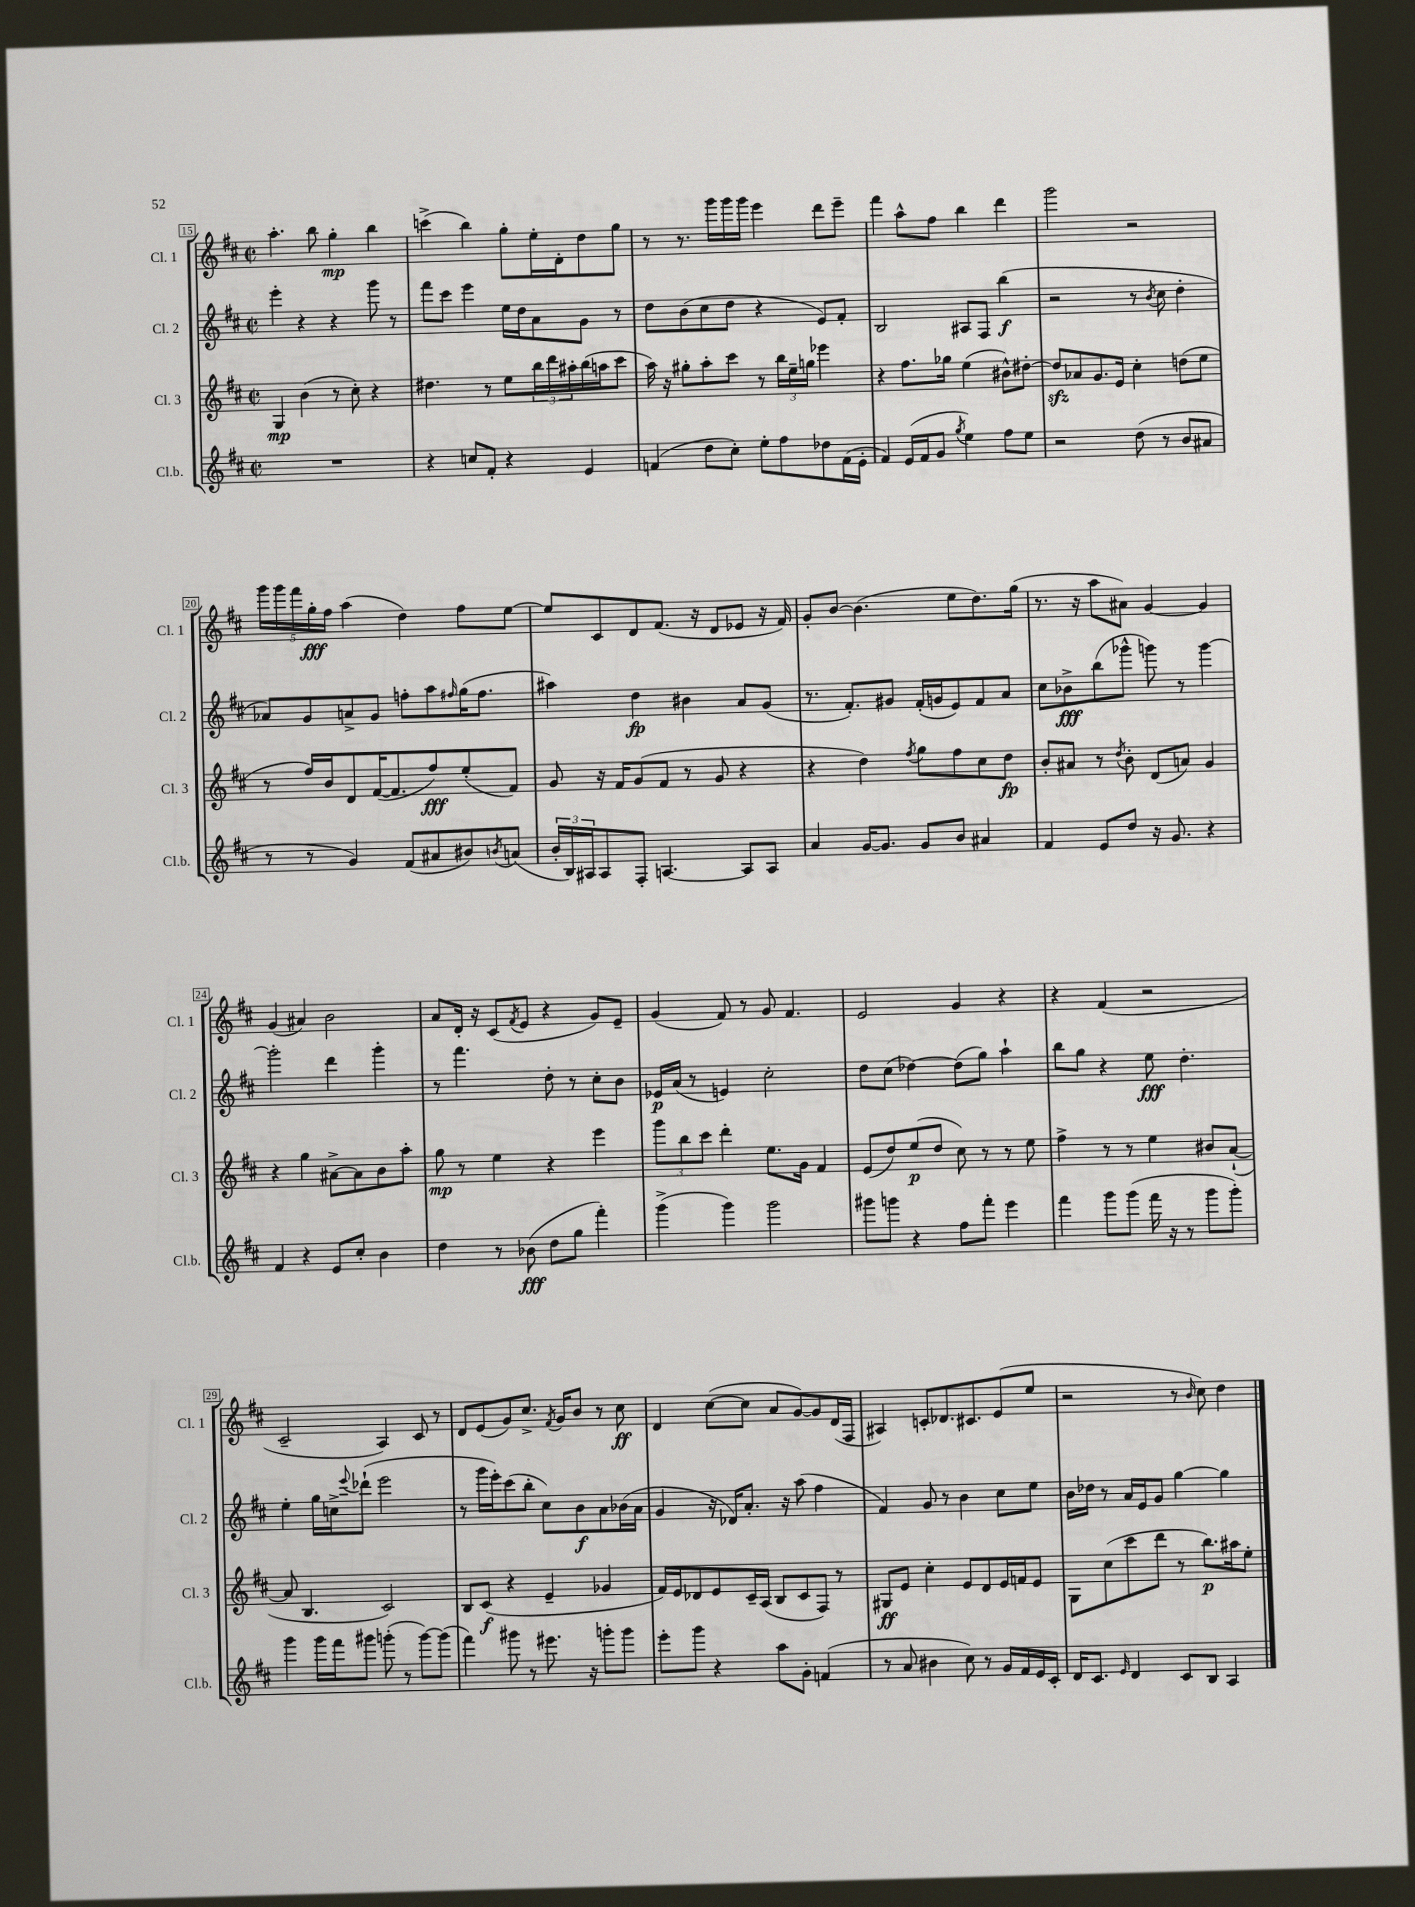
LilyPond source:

<<
\new StaffGroup <<
\new Staff = "s0" \with { instrumentName = "Cl. 1" shortInstrumentName = "Cl. 1" } {
    \clef treble \key d \major \defaultTimeSignature \time 2/2
    a''4.-. b''8 g''4-.\mp b''4 |
    c'''4->( b''4) g''8-. e''16-. d'16-. d''8 g''8 |
    r8 r8. g'''16 g'''16 g'''16 e'''4 d'''8 e'''8-- |
    fis'''4 a''8-^ fis''8 b''4 d'''4 |
    g'''2 r2 |
    \tuplet 5/4 { g'''16 g'''16 fis'''16 g''16-.\fff fis''16 } a''4( d''4) fis''8 e''8~ |
    e''8 cis'8 d'8 fis'8.( r16 d'8 ees'8 r16 fis'16) |
    g'8-. b'8~ b'4.( e''8 d''8.) g''16( |
    r8. r16 a''8 ais'8) g'4~ g'4 |
    g'4( ais'4) b'2 |
    a'8 d'16-. r16 cis'8( \acciaccatura { fis'8 } e'8 r4 g'8) e'8-- |
    g'4( fis'8) r8 g'8 fis'4. |
    e'2 g'4 r4 |
    r4 fis'4( r2 |
    cis'2-- a4) cis'8 r8 |
    d'8 e'8( g'8) cis''8.-> \acciaccatura { fis'8 } g'16 b'8 r8 cis''8\ff |
    d'4 cis''8~( cis''8 a'8 g'8~) g'8 d'16( fis16 |
    ais4) c'8-. des'8. cis'8. e'8( e''8 |
    r2 r8 \grace { b'16 } cis''8) d''4 \bar "|." |
}
\new Staff = "s1" \with { instrumentName = "Cl. 2" shortInstrumentName = "Cl. 2" } {
    \clef treble \key d \major \defaultTimeSignature \time 2/2
    e'''4-. r4 r4 g'''8 r8 |
    fis'''8 cis'''8 e'''4 e''16 d''16 a'8 g'8 r8 |
    d''8 b'8( cis''8 d''8 r4 e'8) fis'8-. |
    b2 ais8 fis8 b''4\f( |
    r2 r8 \acciaccatura { b'8 } cis''8 d''4-. |
    aes'8) g'8 a'8-> g'8 f''8-. a''8 \grace { fis''16 } g''16( fis''8. |
    ais''4) d''4\fp bis'4 a'8 g'8( |
    r8. fis'8.-.) gis'8 fis'16-.( g'16 e'8) fis'8 a'8 |
    cis''8 bes'8->\fff b''8( ges'''8-^ g'''8) r8 g'''4~ |
    g'''2-. d'''4 g'''4-. |
    r8 fis'''4. d''8-. r8 cis''8-. b'8 |
    ees'16\p a'16( r8 e'4) cis''2-. |
    d''8 cis''8( des''4~) des''8( g''8) a''4-! |
    b''8 g''8 r4 e''8\fff d''4.-. |
    e''4-. g''16 c''16-> \appoggiatura { e'''8 } des'''8-!( e'''2 |
    r8 g'''16 e'''16-.) cis'''8( b''8-. cis''8) b'8\f a'8 bes'16( a'16 |
    g'4 r16 des'16) a'8.-. r16 a''8( fis''4 |
    fis'4) g'8 r8 b'4 cis''8 e''8 |
    b'16 des''16 r8 a'16 e'16 g'8 g''4~ g''4 \bar "|." |
}
\new Staff = "s2" \with { instrumentName = "Cl. 3" shortInstrumentName = "Cl. 3" } {
    \clef treble \key d \major \defaultTimeSignature \time 2/2
    g4\mp b'4( r8 cis''8-.) r4 |
    dis''4. r8 e''8 \tuplet 3/2 { b''16 d'''16 ais''16-. } b''16( a''16 cis'''8 |
    a''16) r16 gis''8-. a''8-. cis'''8 r8 \tuplet 3/2 { b''16 e''16-- g''16 } ees'''4 |
    r4 fis''8. ges''16 e''4( bis'8-^) dis''8~-. |
    dis''8\sfz aes'8 g'8. e'16 cis''4-. d''8( e''8 |
    r8 fis''16) b'16 d'8 fis'16~( fis'8. fis''8\fff) e''8-.( fis'8) |
    g'8 r16 fis'16 g'8( fis'8 r8 g'8 r4 |
    r4 d''4) \acciaccatura { fis''8 } g''8 fis''8 cis''8 d''8\fp |
    b'8-. ais'8 r8 \acciaccatura { d''8 } b'8-. d'8( a'8) g'4 |
    r4 g''4 ais'8~-> ais'8 b'8 a''8-. |
    g''8\mp r8 e''4 r4 e'''4 |
    \tuplet 3/2 { g'''8 b''8 cis'''8 } d'''4-. e''8. g'16 fis'4 |
    e'8( d''8) e''8\p( d''8 cis''8) r8 r8 e''8 |
    fis''4-> r8 r8 e''4 bis'8 a'8~-!( |
    a'8 b4. cis'2) |
    b8 cis'8\f( r4 e'4-- ges'4 |
    fis'16) e'16 des'8 e'8 cis'16-- a16( b8 cis'8 fis8) r8 |
    gis8\ff e'8 cis''4-. e'8 d'8 e'16 f'16 e'8 |
    g8 cis''8( cis'''8 d'''8 r8 b''8.\p) ais''16 e''8-. \bar "|." |
}
\new Staff = "s3" \with { instrumentName = "Cl.b." shortInstrumentName = "Cl.b." } {
    \clef treble \key d \major \defaultTimeSignature \time 2/2
    R1 |
    r4 c''8 fis'8-. r4 e'4 |
    f'4( d''8 cis''8-.) e''8-. fis''8 des''8 f'16( e'16-. |
    fis'4) e'16( fis'16 g'8 \acciaccatura { g''8 } e''4) fis''8 e''8 |
    r2 d''8( r8 b'8 ais'8 |
    r8 r8 g'4) fis'8( ais'8 bis'8) \acciaccatura { b'8 } a'8( |
    \tuplet 3/2 { b'16-. b16) ais16 } ais8 fis8-. a4.~ a8 a8 |
    a'4 g'16~ g'8. g'8 b'8 ais'4 |
    fis'4 e'8 d''8 r16 g'8. r4 |
    fis'4 r4 e'8 cis''8-. b'4 |
    d''4 r8 bes'8\fff( d''8 g''8 fis'''4-.) |
    g'''4->( g'''4) g'''2 |
    gis'''8 g'''8 r4 fis''8 fis'''8-. e'''4 |
    fis'''4 g'''8 g'''8( fis'''16 r16 r8 g'''8 g'''8-.) |
    g'''4 g'''16 fis'''16 gis'''8 g'''8-.( r8 g'''8~) g'''8( |
    fis'''4) gis'''8 r8 eis'''8. r16 g'''8-. g'''8 |
    e'''8-. g'''8 r4 a''8 g'8-. f'4( |
    r8 a'8 bis'4 cis''8) r8 g'16 fis'16 e'16 cis'16-. |
    d'16 cis'8. \grace { e'16 } d'4 cis'8 b8 a4 \bar "|." |
}
>>
>>
\layout { \context { \Score currentBarNumber = #15 \override BarNumber.stencil = #(make-stencil-boxer 0.1 0.3 ly:text-interface::print) } }
